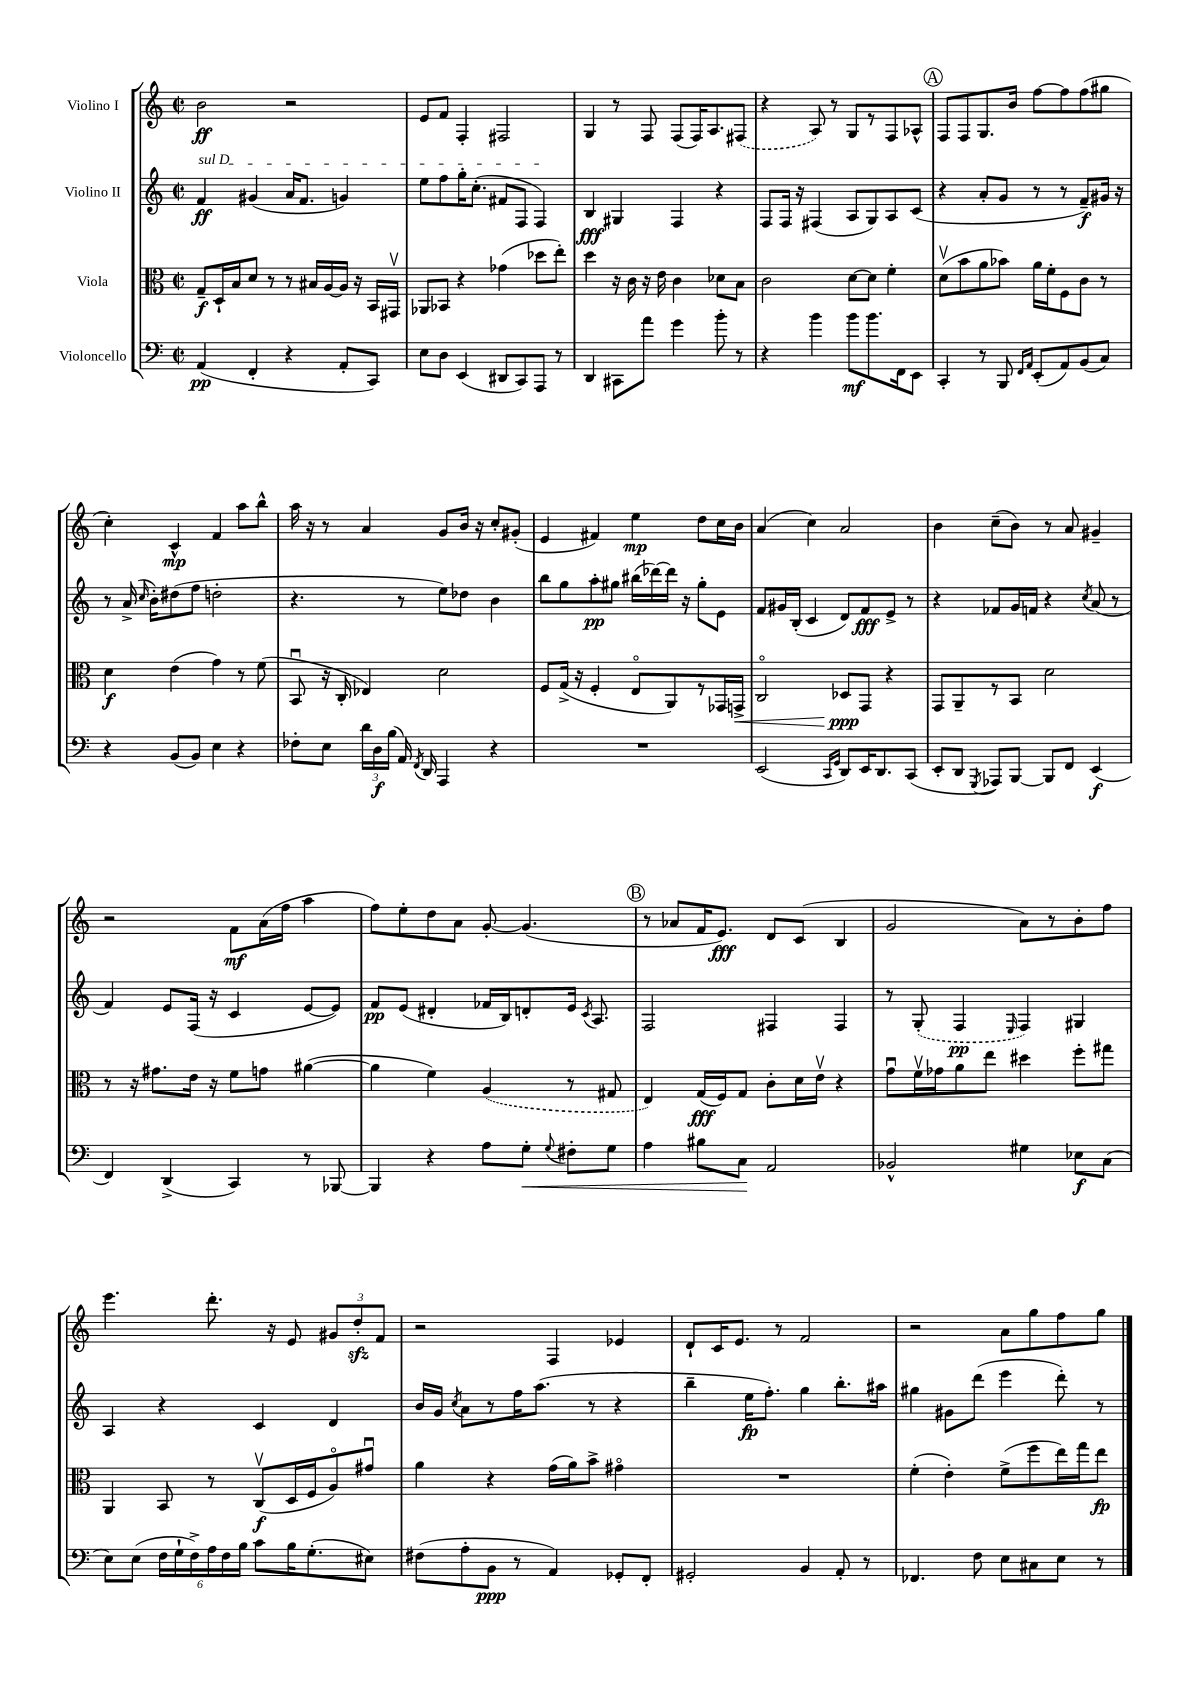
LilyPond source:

<<
\new StaffGroup <<
\new Staff = "s0" \with { instrumentName = "Violino I" } {
    \clef treble \key c \major \defaultTimeSignature \time 2/2
    \autoBeamOff b'2\ff r2 |
    e'8[ f'8] f4-. fis2 |
    g4 r8 f8 f8[( f16) a8. \once \slurDashed fis8]( |
    r4 a8) r8 g8[ r8 f8 aes8]-^ |
    \mark \markup { \circle "A" } f8[ f8 g8. b'16] f''8[~ f''8 f''8( gis''8] |
    c''4-.) c'4-^\mp f'4 a''8[ b''8]-^ |
    a''16 r16 r8 a'4 g'8[ b'16] r16 c''8[-. gis'8]-.( |
    e'4 fis'4) e''4\mp d''8[ c''16 b'16] |
    a'4( c''4) a'2 |
    b'4 c''8[--( b'8]) r8 a'8 gis'4-- |
    r2 f'8[\mf a'16( f''16] a''4 |
    f''8[) e''8-. d''8 a'8] g'8~-. g'4.( |
    \mark \markup { \circle "B" } r8 aes'8[ f'16 e'8.]\fff) d'8[ c'8]( b4 |
    g'2 a'8[) r8 b'8-. f''8] |
    e'''4. d'''8.-. r16 e'8 \tuplet 3/2 { gis'8[ d''8-.\sfz f'8] } |
    r2 f4 ees'4 |
    d'8[-! c'16 e'8.] r8 f'2 |
    r2 a'8[ g''8 f''8 g''8] \bar "|." |
}
\new Staff = "s1" \with { instrumentName = "Violino II" } {
    \clef treble \key c \major \defaultTimeSignature \time 2/2
    \autoBeamOff \once \override TextSpanner.bound-details.left.text = \markup { \italic "sul D" } f'4\ff\startTextSpan gis'4( a'16[ f'8.] g'4) |
    e''8[ f''8 g''16-. c''8.]-.( fis'8[ f8] f4\stopTextSpan) |
    b4\fff gis4 f4 r4 |
    f8[ f16] r16 fis4( a8[ g8) a8 c'8]( |
    \mark \markup { \circle "A" } r4 a'8[-. g'8] r8 r8 f'8[--\f) gis'16] r16 |
    r8 a'16->( \grace { c''16 } b'16[-.) dis''8( f''8] d''2-. |
    r4. r8 e''8[) des''8] b'4 |
    b''8[ g''8 a''8-.\pp gis''8] bis''16[( des'''16~) des'''16] r16 gis''8[-. e'8] |
    f'8[ gis'16 b16]-.( c'4 d'8[) f'8\fff e'8]-> r8 |
    r4 fes'8[ g'16 f'16] r4 \acciaccatura { c''8 } a'8( r8 |
    f'4) e'8[ f16]( r16 c'4 e'8[~ e'8]) |
    f'8[\pp e'8]( dis'4-. fes'16[ b16) d'8-. e'16] \acciaccatura { c'8 } a8. |
    \mark \markup { \circle "B" } f2 fis4 fis4 |
    r8 \once \slurDashed g8-.( f4\pp \grace { e16 } f4) gis4 |
    a4 r4 c'4 d'4 |
    b'16[ g'16] \acciaccatura { c''8 } a'8[ r8 f''16 a''8.]( r8 r4 |
    b''4-- e''16[\fp f''8.]-.) g''4 b''8.[-. ais''16] |
    gis''4 gis'8[ d'''8]( e'''4 d'''8-.) r8 \bar "|." |
}
\new Staff = "s2" \with { instrumentName = "Viola" } {
    \clef alto \key c \major \defaultTimeSignature \time 2/2
    \autoBeamOff g8[--\f d16-! b16 d'8] r8 r8 bis16[ a16~ a16] r16 b,16[ gis,16]\upbow |
    aes,8[ bes,8] r4 ges'4( des''8[ e''8]-.) |
    d''4 r16 c'16 r16 e'16 c'4 des'8[ b8] |
    c'2 d'8[~ d'8] f'4-. |
    \mark \markup { \circle "A" } d'8[\upbow( b'8 a'8 bes'8]) a'16[ f'16-. f8 c'8] r8 |
    d'4\f e'4( g'4) r8 f'8( |
    b,8\downbow r16 c16-. ees4) d'2 |
    f8[ g16]->( r16 f4-. e8[\flageolet a,8) r8 ges,16 g,16]->\< |
    c2\flageolet des8[\ppp\! g,8] r4 |
    g,8[ a,8-- r8 b,8] d'2 |
    r8 r16 gis'8.[ e'16] r16 f'8[ g'8] ais'4~( |
    ais'4 f'4) \once \slurDashed a4( r8 gis8 |
    \mark \markup { \circle "B" } e4) g16[\fff( f16) g8] c'8[-. d'16 e'16]\upbow r4 |
    g'8[\downbow f'16\upbow ges'16 a'8 e''8] dis''4 f''8[-. gis''8] |
    a,4 b,8 r8 c8[\upbow\f( d16 f16 a8\flageolet) gis'8]\downbow |
    a'4 r4 g'16[( a'16) b'8]-> gis'4\flageolet |
    R1 |
    f'4-.( e'4-.) f'8[->( f''8 e''16) g''16 e''8]\fp \bar "|." |
}
\new Staff = "s3" \with { instrumentName = "Violoncello" } {
    \clef bass \key c \major \defaultTimeSignature \time 2/2
    \autoBeamOff a,4\pp( f,4-. r4 a,8[-. c,8]) |
    e8[ d8] e,4( dis,8[ c,8) a,,8] r8 |
    d,4 cis,8[ a'8] g'4 b'8-. r8 |
    r4 b'4 b'8[\mf b'8. f,16 e,8] |
    \mark \markup { \circle "A" } c,4-. r8 b,,8 \grace { f,16[ a,16] } e,8[-.( a,8) b,8( c8]) |
    r4 b,8[( b,8]) e4 r4 |
    fes8[-. e8] \tuplet 3/2 { d'16[ d16\f b16]( } a,16) \acciaccatura { f,8 } d,16 a,,4 r4 |
    R1 |
    e,2( \grace { c,16[ g,16] } d,8[) e,16 d,8. c,8]( |
    e,8[-. d,8] \acciaccatura { g,,8 } aes,,8[) b,,8]~ b,,8[ f,8] e,4\f( |
    f,4) d,4->( c,4) r8 bes,,8~ |
    bes,,4 r4 a8[ g8]-.\< \appoggiatura { g8 } fis8[-. g8] |
    \mark \markup { \circle "B" } a4 bis8[ c8]\! a,2 |
    bes,2-^ gis4 ees8[\f c8]( |
    e8[) e8]( \tuplet 6/4 { f16[ g16-! f16->) a16 f16 b16] } c'8[ b16 g8.-.( eis8]) |
    fis8[( a8-. b,8]\ppp r8 a,4) ges,8[-. f,8]-. |
    gis,2-. b,4 a,8-. r8 |
    fes,4. f8 e8[ cis8 e8] r8 \bar "|." |
}
>>
>>
\layout { \context { \Score \remove "Bar_number_engraver" } }
